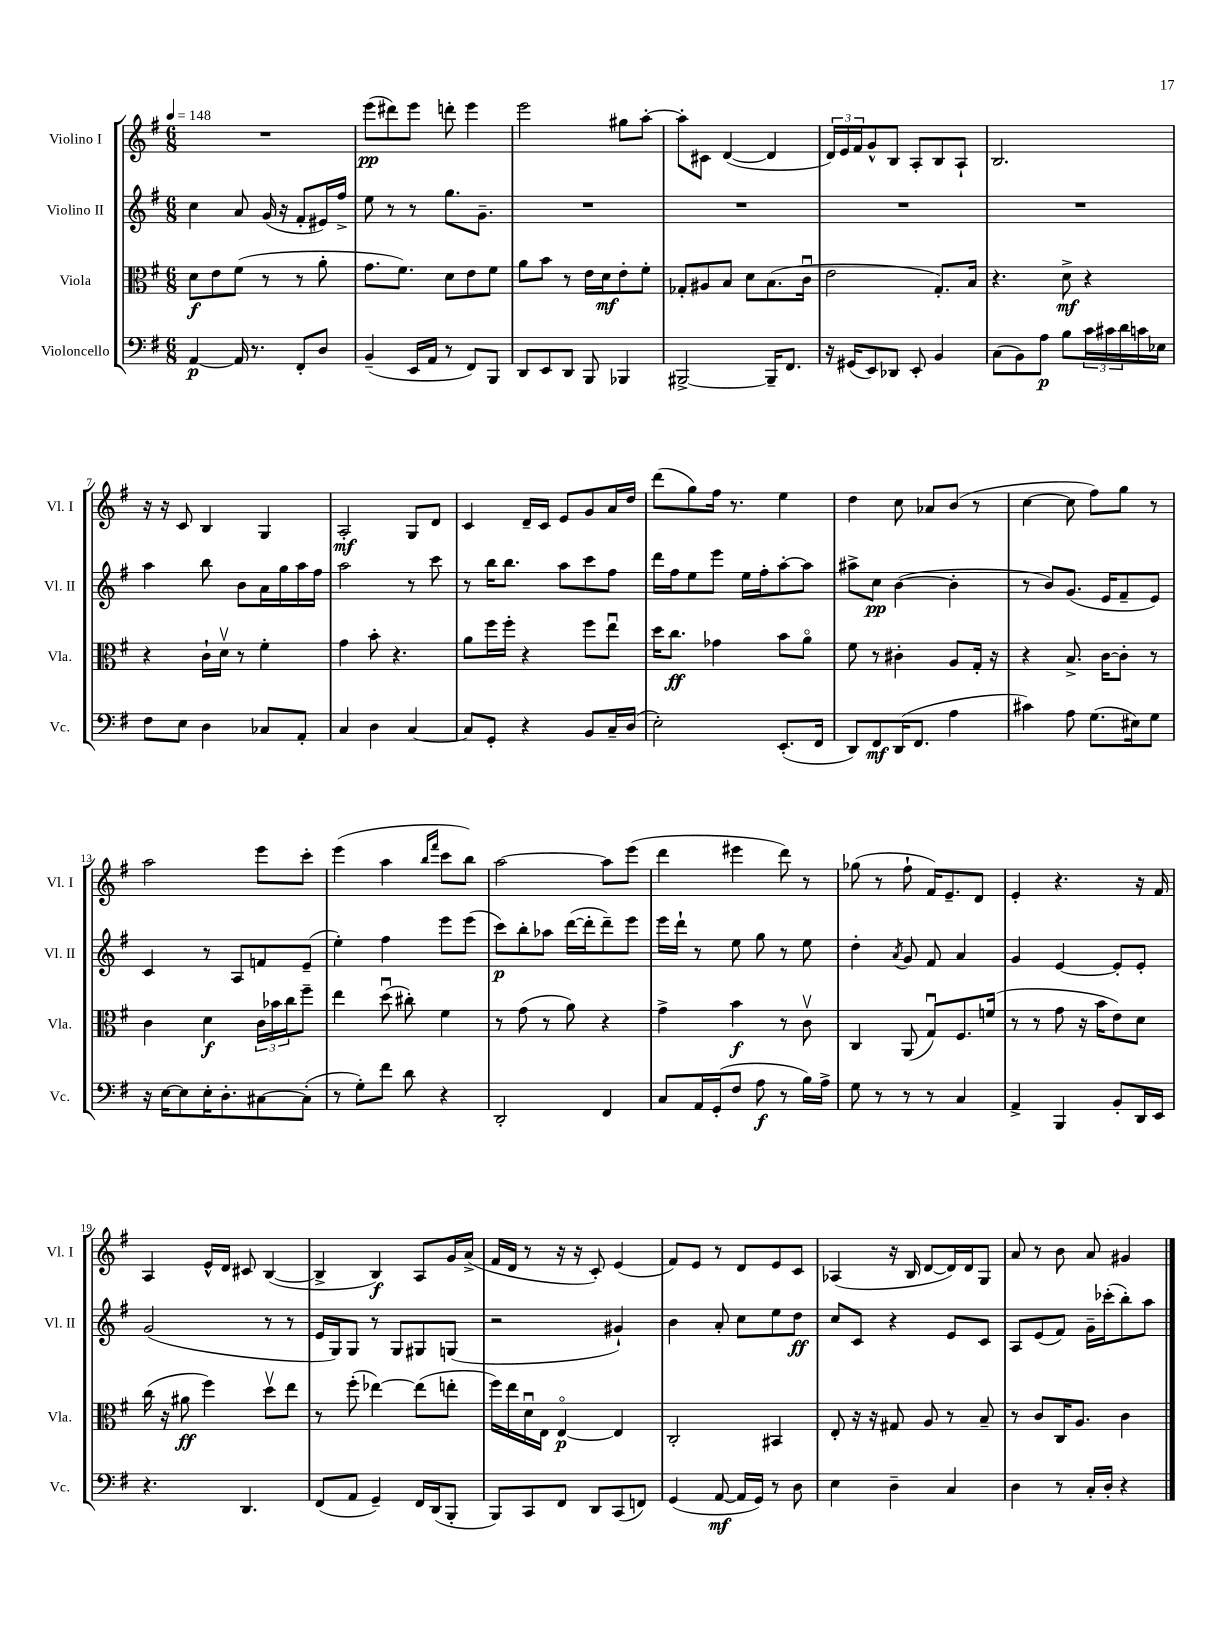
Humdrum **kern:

**kern	**kern	**kern	**kern
*staff4	*staff3	*staff2	*staff1
*clefF4	*clefC3	*clefG2	*clefG2
*k[f#]	*k[f#]	*k[f#]	*k[f#]
*M6/8	*M6/8	*M6/8	*M6/8
*MM148	*MM148	*MM148	*MM148
[4AA	8d	4cc	2.r
.	8e	.	.
16AA]	(8f#	8a	.
8.r	.	.	.
.	8r	(16g	.
.	.	16r	.
8FF#'	8r	8f#'	.
8D	8a'	16e#)	.
.	.	16ff#^	.
=	=	=	=
(4BB~	8.g	8ee	(8eee
.	.	8r	8ddd#)
.	8.f#)	.	.
16EE	.	8r	8eee
16AA	.	.	.
8r	8d	8.gg	8ddd'
8FF#)	8e	.	4eee
.	.	8.g~	.
8BBB	8f#	.	.
=	=	=	=
8DD	8a	2.r	2eee
8EE	8b	.	.
8DD	8r	.	.
8BBB	16e	.	.
.	16d	.	.
4BBB-	8e'	.	8gg#
.	8f#'	.	[8aa'
=	=	=	=
[2BBB#^	8G-'	2.r	8aa']
.	8A#	.	8c#
.	8B	.	([4d
.	8d	.	.
16BBB#~]	(8.B	.	4d]
8.FF#	.	.	.
.	16cu	.	.
=	=	=	=
16r	2e	2.r	24d)
.	.	.	24e
(16GG#	.	.	.
.	.	.	24f#
8EE)	.	.	8g^^
8DD-	.	.	8B
8EE'	.	.	8A'
4BB	8.G')	.	8B
.	.	.	8A`
.	16B	.	.
=	=	=	=
(8C	4.r	2.r	2.B
8BB)	.	.	.
8A	.	.	.
8B	8d^	.	.
24c	4r	.	.
24c#	.	.	.
24d	.	.	.
16c	.	.	.
16E-	.	.	.
=	=	=	=
8F#	4r	4aa	16r
.	.	.	16r
8E	.	.	8c
4D	16c`	8bb	4B
.	16dv	.	.
.	8r	8b	.
8C-	4f#'	16a	4G
.	.	16gg	.
8AA'	.	16aa	.
.	.	16ff#	.
=	=	=	=
4C	4g	2aa	2A'
4D	8b'	.	.
.	4.r	.	.
[4C	.	8r	8G
.	.	8ccc	8d
=	=	=	=
8C]	8a	8r	4c
8GG'	16ff#	16bb	.
.	16ff#'	8.bb	.
4r	4r	.	16d~
.	.	.	16c
.	.	8aa	8e
8BB	8ff#	8ccc	8g
16C~	8eeu	8ff#	16a
(16D	.	.	16dd
=	=	=	=
2E')	16dd	16ddd	(8ddd
.	8.cc	16ff#	.
.	.	8ee	8gg)
.	4g-	8eee	16ff#
.	.	.	8.r
.	.	16ee	.
.	.	16ff#'	.
(8.EE'	8b	[8aa'	4ee
.	8ao	8aa]	.
16FF#	.	.	.
=	=	=	=
8DD)	8f#	8aa#^	4dd
8FF#	8r	8cc	.
(16DD	4c#'	([4b	8cc
8.FF#	.	.	.
.	.	.	8a-
4A	8A	4b']	(8b
.	16G'	.	8r
.	16r	.	.
=	=	=	=
4c#)	4r	8r	[4cc
.	.	8b)	.
8A	8.B^	(8.g	8cc]
(8.G	.	.	8ff#)
.	[16c	16e	.
.	8c']	8f#~	8gg
16E#)	.	.	.
8G	8r	8e)	8r
=	=	=	=
16r	4c	4c	2aa
[16E	.	.	.
8E]	.	.	.
16E'	4d	8r	.
8.D'	.	.	.
.	.	8A	.
[8C#	24c	8f	8eee
.	24b-	.	.
.	24cc	.	.
(8C#']	8ff#~	(8e~	8ccc'
=	=	=	=
8r	4ee	4ee')	(4eee
8G')	.	.	.
8f#	(8ddu	4ff#	4aa
8d	8cc#')	.	.
.	.	.	16qqbb
.	.	.	16qqfff#
4r	4f#	8eee	8ccc
.	.	(8eee	8bb)
=	=	=	=
2DD'	8r	8ccc)	[2aa
.	(8g	8bb'	.
.	8r	8aa-	.
.	8a)	([16ddd	.
.	.	16ddd']	.
4FF#	4r	8ddd~)	8aa]
.	.	8eee	(8eee
=	=	=	=
8C	4g^	16eee	4ddd
.	.	16ddd`	.
16AA	.	8r	.
(16GG'	.	.	.
8F#	4b	8ee	4eee#
8A	.	8gg	.
8r	8r	8r	8ddd)
16B)	8cv	8ee	8r
16A^	.	.	.
=	=	=	=
8G	4C	4dd'	(8gg-
8r	.	.	8r
.	.	8qa	.
8r	(8AA	8g	8ff#`
8r	8Gu)	8f#	16f#)
.	.	.	8.e~
4C	8.F#	4a	.
.	.	.	8d
.	(16f	.	.
=	=	=	=
4AA^	8r	4g	4e'
.	8r	.	.
4BBB	8g	[4e	4.r
.	16r	.	.
.	16b	.	.
8BB'	8e)	8e']	.
16DD	8d	8e'	16r
16EE	.	.	16f#
=	=	=	=
4.r	(16cc	(2g	4A
.	16r	.	.
.	8a#	.	.
.	4ff#)	.	16e^^
.	.	.	16d
4.DD	.	.	8c#
.	8ddv	8r	([4B
.	8ee	8r	.
=	=	=	=
(8FF#	8r	16e	4B^]
.	.	16G)	.
8AA	(8ff#'	8G	.
4GG~)	[4ee-)	8r	4B)
.	.	8G	.
16FF#	(8ee-]	8G#	8A
(16DD	.	.	.
8BBB'	8ee'	(8G	16g
.	.	.	(16a^
=	=	=	=
8BBB)	16ff#)	2r	16f#
.	16ee	.	16d
8CC	16du	.	8r
.	16E	.	.
8FF#	[4Eo	.	16r
.	.	.	16r
8DD	.	.	8c')
(8CC	4E]	4g#`)	(4e
8FF)	.	.	.
=	=	=	=
(4GG	2C'	4b	8f#)
.	.	.	8e
[8AA	.	8a'	8r
16AA]	.	8cc	8d
16GG)	.	.	.
8r	4BB#	8ee	8e
8D	.	8dd	8c
=	=	=	=
4E	8E'	8cc	(4A-
.	16r	8c	.
.	16r	.	.
4D~	8G#	4r	16r
.	.	.	16B
.	8A	.	[8d
4C	8r	8e	16d])
.	.	.	16d
.	8B~	8c	8G
=	=	=	=
4D	8r	8A	8a
.	8c	(8e	8r
8r	16C	8f#)	8b
.	8.A	.	.
16C'	.	16g~	8a
16D'	.	(16ccc-'	.
4r	4c	8bb')	4g#
.	.	8aa	.
==	==	==	==
*-	*-	*-	*-
